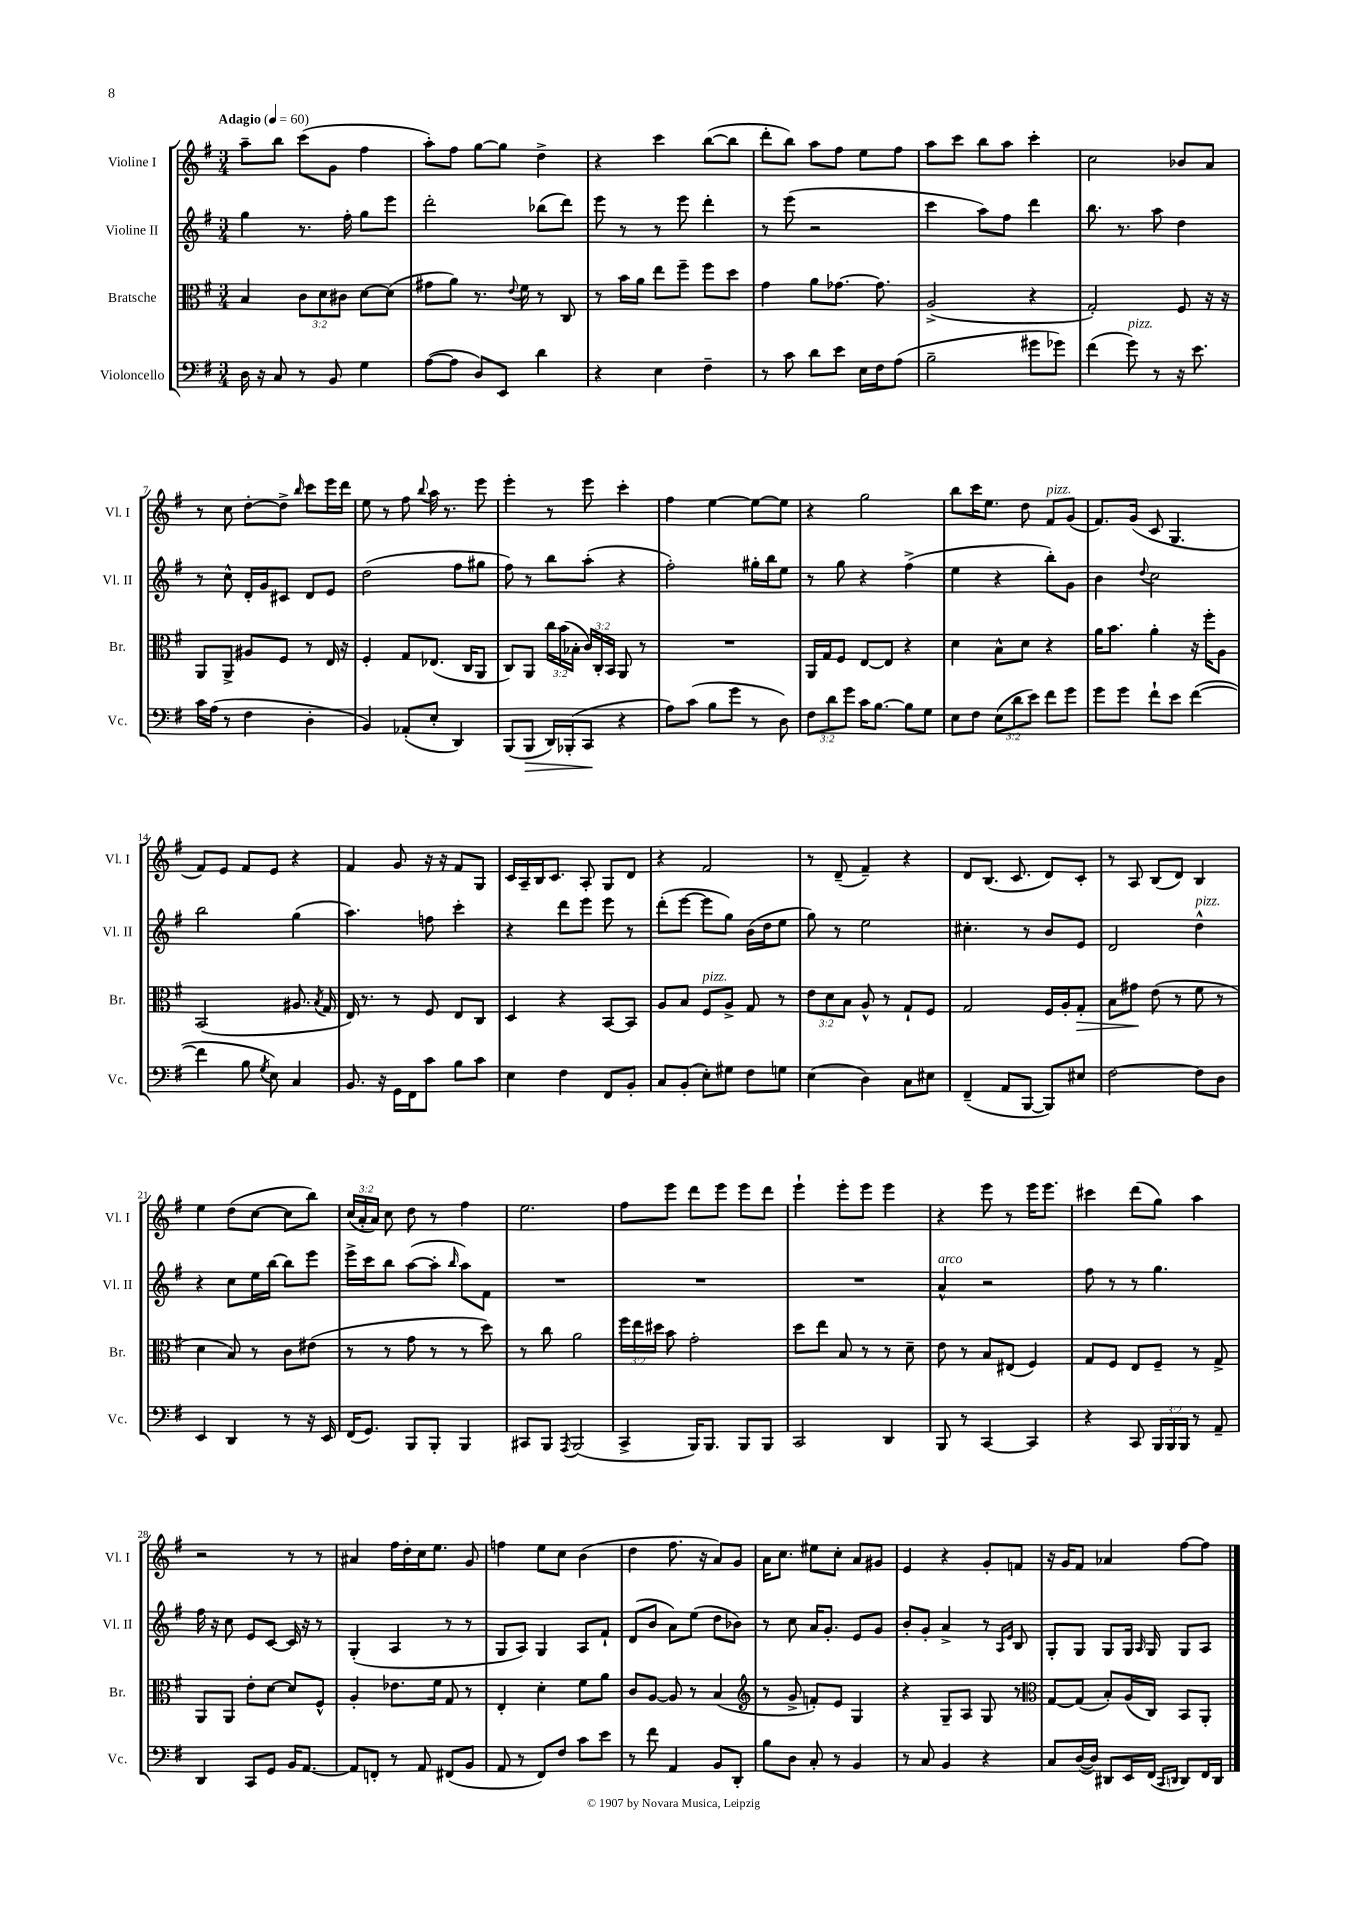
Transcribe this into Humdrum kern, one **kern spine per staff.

**kern	**kern	**kern	**kern
*staff4	*staff3	*staff2	*staff1
*clefF4	*clefC3	*clefG2	*clefG2
*k[f#]	*k[f#]	*k[f#]	*k[f#]
*M3/4	*M3/4	*M3/4	*M3/4
*MM60	*MM60	*MM60	*MM60
16D	4B	4gg	8aa~
16r	.	.	.
8C	.	.	8bb
8r	12c	8.r	(8ccc
.	12d	.	.
8BB	.	.	8g
.	12c#	.	.
.	.	16ff#'	.
4G	[8d	8gg	4ff#
.	(8d]	8eee	.
=	=	=	=
([8A	8g#	2ddd'	8aa')
8A]	8a)	.	8ff#
8D)	8.r	.	[8gg
8EE	.	.	8gg]
.	8qqe	.	.
.	16f#	.	.
4d	8r	(8bb-	4dd^
.	8C	8ddd)	.
=	=	=	=
4r	8r	8eee	4r
.	16b	8r	.
.	16a	.	.
4E	8ee	8r	4ccc
.	8ff#~	8eee	.
4F#~	8ff#	4ddd'	([8bb
.	8dd	.	8bb]
=	=	=	=
8r	4g	8r	8ddd'
8c	.	(8eee	8bb)
8d	8a	2r	8aa
8e	[8.g-	.	8ff#
16E	.	.	8ee
16F#	8.g-]	.	.
(8A	.	.	8ff#
=	=	=	=
2B~	(2A^	4ccc	8aa
.	.	.	8ccc
.	.	8aa)	8bb
.	.	8ff#	8aa
8g#	4r	4ddd	4ccc'
8g-)	.	.	.
=	=	=	=
(4f#	2G')	8.bb	2cc
.	.	8.r	.
8g)	.	.	.
8r	.	8aa	.
16r	8F#	4dd	8b-
8.e	.	.	.
.	16r	.	8a
.	16r	.	.
=	=	=	=
16c	8AA	8r	8r
(16A	.	.	.
8r	8AA^	8cc^^	8cc
4F#	8A#	16d'	[8dd'
.	.	16g	.
.	8F#	8c#	8dd^]
.	.	.	16qqbb
4D'	8r	8d	8ccc
.	16E	8e	16eee
.	16r	.	16ddd
=	=	=	=
4BB)	4F#'	(2dd	8ee
.	.	.	8r
(8AA-'	8G	.	8ff#
.	.	.	8qqbb
8E'	(8.E-	.	16aa
.	.	.	8.r
4DD)	.	8ff#	.
.	16C	.	.
.	8AA	8gg#	8eee
=	=	=	=
(8BBB	8C)	8ff#)	4eee'
8BBB	8AA	8r	.
16DD)	24cc	8bb	8r
.	(24b	.	.
(16BBB-'	.	.	.
.	24B-'	.	.
8CC	24c)	(8aa'	8eee
.	24C'	.	.
.	24BB	.	.
4r	8AA	4r	4ccc'
.	8r	.	.
=	=	=	=
8A)	2.r	2ff#')	4ff#
(8c	.	.	.
8B	.	.	[4ee
8g	.	.	.
8r	.	16gg#'	8ee_
.	.	16bb	.
8D)	.	8ee	8ee]
=	=	=	=
12F#	16AA	8r	4r
.	16G	.	.
12d	.	.	.
.	8F#	8gg	.
12g	.	.	.
16c	[8E	4r	2gg
[8.B	.	.	.
.	8E]	.	.
8B]	4r	(4ff#^	.
8G	.	.	.
=	=	=	=
8E	4d	4ee	8bb
8F#	.	.	16ccc
.	.	.	8.ee
(12E	8B^^	4r	.
12d	.	.	.
.	8d	.	8dd
12e)	.	.	.
8f#	4r	8bb')	8f#
8g	.	8g	(8g
=	=	=	=
8g	16a	4b	8.f#)
.	8.b	.	.
8g	.	.	.
.	.	.	(16g
.	.	8qqdd	.
8f#`	4a'	2cc	8c
8e	.	.	4.G
([4f#	16r	.	.
.	16ff#'	.	.
.	8A	.	.
=	=	=	=
4f#]	(2BB	2bb	8f#)
.	.	.	8e
8B	.	.	8f#
8qG	.	.	.
8E)	.	.	8e
4C	8.A#	(4gg	4r
.	8qB	.	.
.	16G	.	.
=	=	=	=
8.BB	16E)	4.aa)	4f#
.	8.r	.	.
16r	.	.	.
16GG	8r	.	8g
16FF#	.	.	.
8c	8F#	8ff	16r
.	.	.	16r
8B	8E	4ccc'	8f#
8c	8C	.	8G
=	=	=	=
4E	4D	4r	16c
.	.	.	16A~
.	.	.	16B
.	.	.	8.c
4F#	4r	8ddd	.
.	.	8eee	8A'
8FF#	[8BB	8eee	8G
8BB'	8BB]	8r	8d
=	=	=	=
8C	8A	(8ddd'	4r
(8BB'	8B	[8eee	.
8E')	8F#	8eee]	2f#
8G#	8A^	8gg)	.
8F#	8G	(16b	.
.	.	16dd	.
8G	8r	8ee	.
=	=	=	=
(4E	12e	8gg)	8r
.	12d	.	.
.	.	8r	(8d~
.	12B	.	.
4D)	8A^^	2ee	4f#~)
.	8r	.	.
8C	8G`	.	4r
8E#	8F#	.	.
=	=	=	=
(4FF#~	2G	4.cc#'	8d
.	.	.	(8.B
8AA	.	.	.
.	.	.	8.c
[8BBB	.	8r	.
8BBB])	16F#	8b	8d)
.	16A'	.	.
8E#	8G'	8e	8c'
=	=	=	=
[2F#	8B	2d	8r
.	8g#	.	8A
.	(8e	.	(8B
.	8r	.	8d)
8F#]	8f#	4dd^^	4B
8D	8r	.	.
=	=	=	=
4EE	4d	4r	4ee
4DD	8B)	8cc	(8dd
.	8r	16ee	[8cc
.	.	[16bb	.
8r	8c	8bb]	8cc]
16r	(8e#	8eee	8bb)
16EE	.	.	.
=	=	=	=
(16FF#	8r	16eee^	(24cc
.	.	.	24a'
8.GG)	.	16ccc	.
.	.	.	24a)
.	8r	8bb	8cc
8BBB	8g	([8aa	8dd
8BBB'	8r	8aa']	8r
.	.	16qqbb	.
4BBB	8r	8aa)	4ff#
.	8dd)	8f#	.
=	=	=	=
8CC#	8r	2.r	2.ee
8BBB	8cc	.	.
8qAAA	.	.	.
(2BBB	2a	.	.
=	=	=	=
4CC^	24ff#	2.r	8ff#
.	24ee	.	.
.	24dd#	.	.
.	8b	.	8eee
16BBB)	2g'	.	8ddd
8.BBB	.	.	.
.	.	.	8eee
8BBB	.	.	8eee
8BBB	.	.	8ddd
=	=	=	=
2CC	8dd	2.r	4eee`
.	8ee	.	.
.	8B	.	8eee'
.	8r	.	8eee
4DD	8r	.	4eee
.	8d~	.	.
=	=	=	=
8BBB	8e	4a^^	4r
8r	8r	.	.
[4CC	8B	2r	8eee
.	(8E#	.	8r
4CC]	4F#)	.	16eee
.	.	.	8.eee
=	=	=	=
4r	8G	8ff#	4ccc#
.	8F#	8r	.
8CC	8E	8r	(8ddd
24BBB	8F#~	4.gg	8gg)
24BBB	.	.	.
24BBB	.	.	.
8r	8r	.	4aa
8AA~	8G^	.	.
=	=	=	=
4DD	8AA	16ff#	2r
.	.	16r	.
.	8AA	8cc	.
8CC	8e'	8e	.
8GG	[8d	[8c	.
16BB	8d]	16c]	8r
[8.AA	.	16r	.
.	8F#^^	8r	8r
=	=	=	=
8AA]	4A'	(4G'	4a#
8FF'	.	.	.
8r	8.e-	4A	16ff#
.	.	.	16dd'
8AA	.	.	16cc
.	16f#	.	8.ee
(8FF#	8G	8r	.
8BB	8r	8r	8g
=	=	=	=
8AA	4E'	8G	4ff
8r	.	8A)	.
8FF#)	4d'	4G	8ee
8F#	.	.	8cc
8c	8f#	8A	(4b
8e	8a	8f#`	.
=	=	=	=
8r	8c	(8d	4dd
8f#	[8A	8b	.
4AA	8A]	8a)	8.ff#
.	8r	(8ee	.
.	.	.	16r
8BB	(4B	8dd	8a)
8DD'	.	8b-)	8g
=	=	=	=
*	*clefG2	*	*
8B	8r	8r	16a
.	.	.	8.cc
8D	8g^	8cc	.
8C'	8f')	16a	8ee#
.	.	8.g'	.
8r	8e	.	8cc'
4BB	4G	8e	8a
.	.	8g	8g#
=	=	=	=
8r	4r	8b'	4e
8C	.	8g'	.
4BB	8G~	4a^	4r
.	8A	.	.
4r	8G	8r	8g'
.	.	16qqA	.
.	.	16qqe	.
.	8r	8B	8f
=	=	=	=
*	*clefC3	*	*
8C	[8G	8G'	16r
.	.	.	16g
([16D	(8G]	8G	8f#
16D])	.	.	.
8DD#	8B')	8G	4a-
16EE	(16A	16G	.
.	.	16qqA	.
(16FF#	16C)	16G	.
16qqCC	.	.	.
16qqDD	.	.	.
8DD)	8BB	8G	[8ff#
16FF#	8AA'	8A	8ff#]
16DD	.	.	.
==	==	==	==
*-	*-	*-	*-
